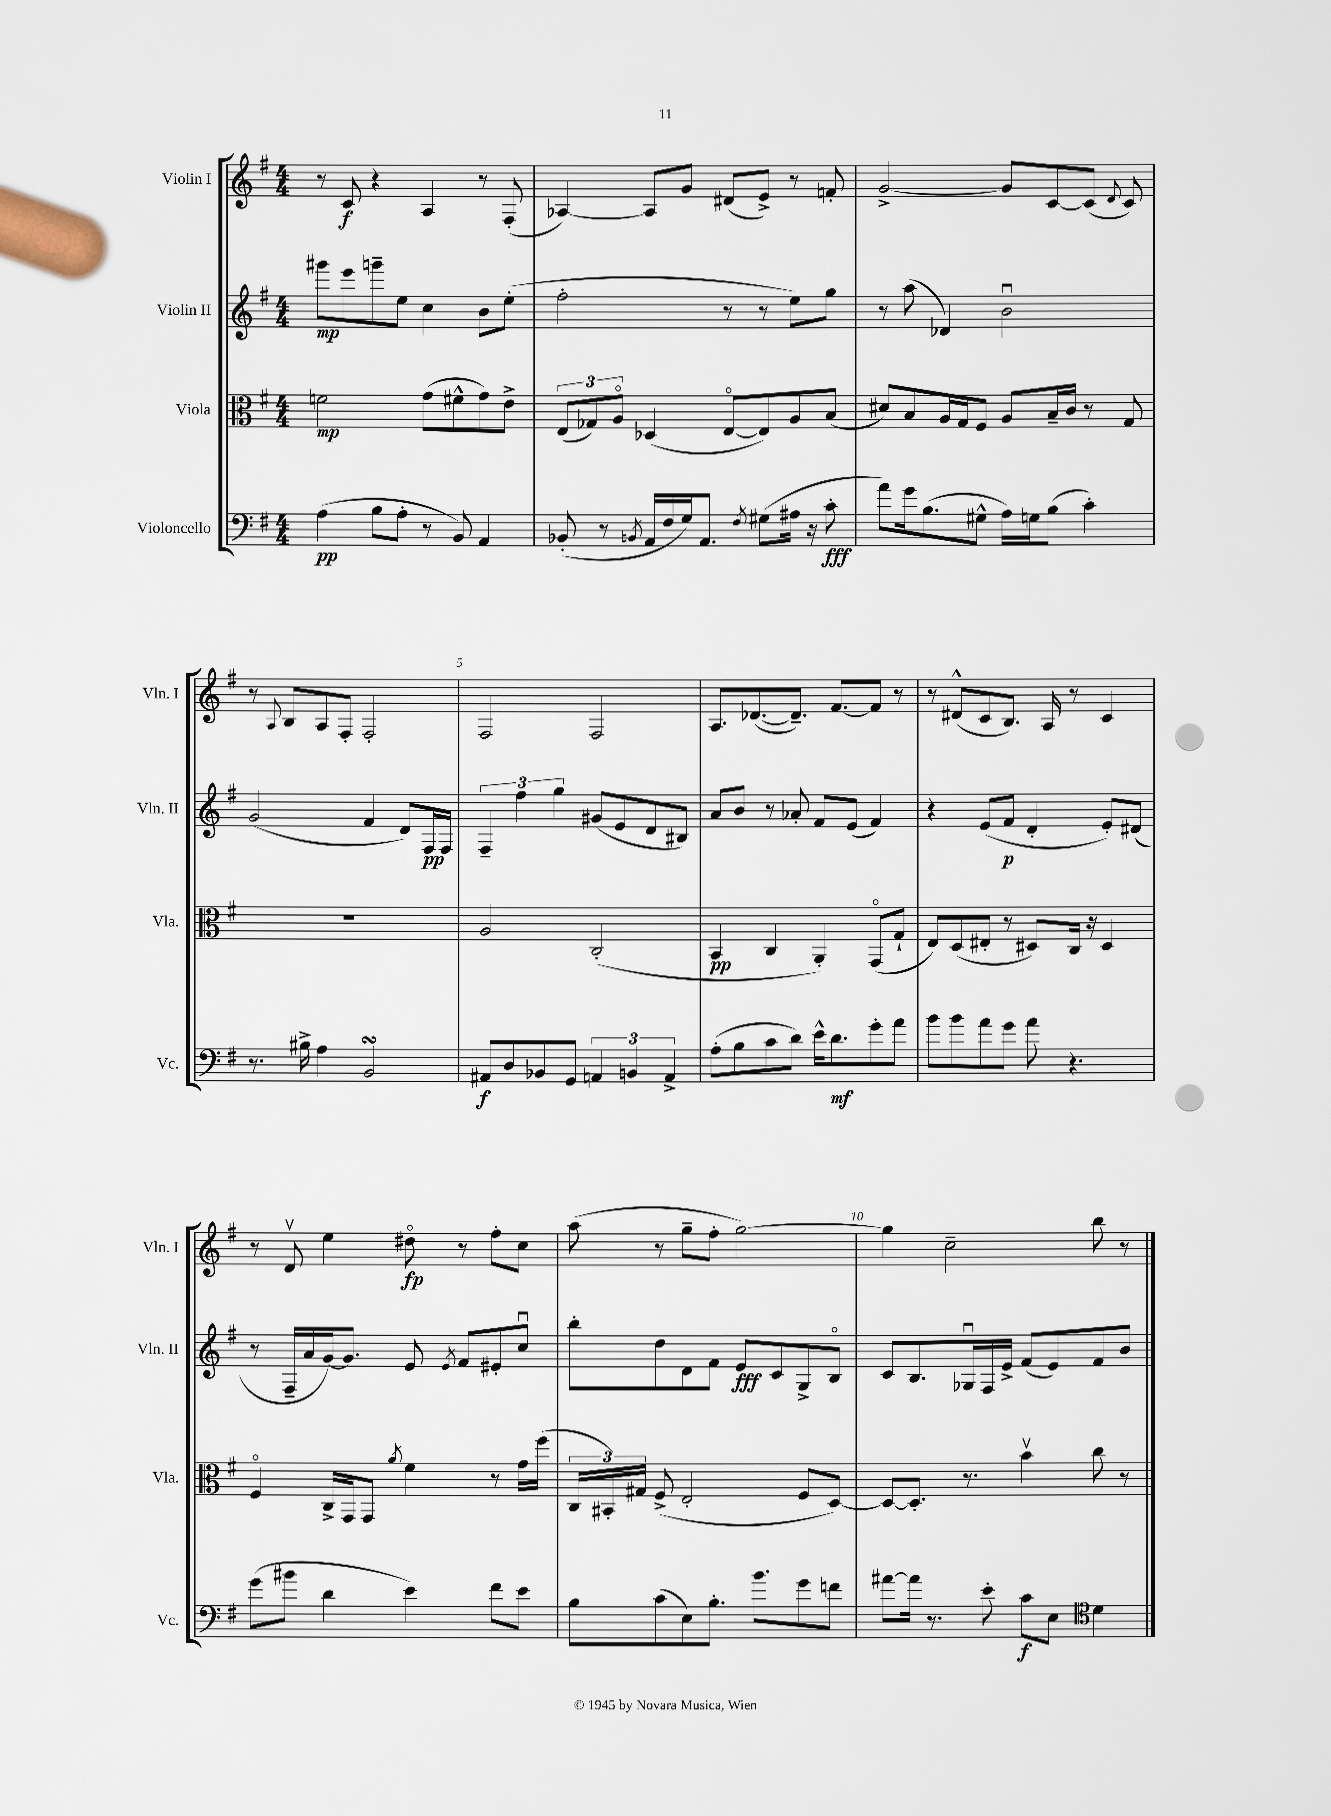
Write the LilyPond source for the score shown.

<<
\new StaffGroup <<
\new Staff = "s0" \with { instrumentName = "Violin I" shortInstrumentName = "Vln. I" } {
    \clef treble \key g \major \numericTimeSignature \time 4/4
    \autoBeamOff r8 c'8\f r4 a4 r8 fis8-.( |
    aes4~) aes8[ g'8] dis'8[( e'8]->) r8 f'8-. |
    g'2~-> g'8[ c'8~ c'8]( \appoggiatura { d'8 } c'8) |
    r8 \appoggiatura { a8 } b8[ a8 fis8]-. fis2-. |
    fis2 fis2 |
    a8.[ des'8.~( des'8.]--) fis'8.[~ fis'8] r8 |
    r8 dis'8[-^( c'8 b8.]) a16 r8 c'4 |
    r8 d'8\upbow e''4 dis''8\flageolet\fp r8 fis''8[-. c''8] |
    a''8( r8 g''8[-- fis''8]-. g''2~) |
    g''4 c''2-- b''8 r8 \bar "|." |
}
\new Staff = "s1" \with { instrumentName = "Violin II" shortInstrumentName = "Vln. II" } {
    \clef treble \key g \major \numericTimeSignature \time 4/4
    \autoBeamOff gis'''8[\mp e'''8 g'''8-- e''8] c''4 b'8[ e''8]-.( |
    fis''2-. r8 r8 e''8[) g''8] |
    r8 a''8( des'4) b'2\downbow |
    g'2( fis'4 d'8[) fis16\pp fis16] |
    \tuplet 3/2 { fis4-- fis''4 g''4 } gis'8[( e'8 d'8 bis8]) |
    a'8[ b'8] r8 aes'8-. fis'8[ e'8]( fis'4) |
    r4 e'8[( fis'8]\p d'4-. e'8[-.) dis'8]( |
    r8 fis16[-- a'16 g'16~) g'8.] e'8 \acciaccatura { e'8 } fis'8[ eis'8-. c''8]\downbow |
    b''8[-. d''8 d'8 fis'8] e'8[\fff c'8 g8-> b8]\flageolet |
    c'8[ b8. ges16\downbow fis16 e'16]-> fis'8[( e'8) fis'8 b'8] \bar "|." |
}
\new Staff = "s2" \with { instrumentName = "Viola" shortInstrumentName = "Vla." } {
    \clef alto \key g \major \numericTimeSignature \time 4/4
    \autoBeamOff f'2\mp g'8[( fis'8-^ g'8) e'8]-> |
    \tuplet 3/2 { e8[( ges8) a8]\flageolet } des4( e8[~\flageolet e8) a8 b8]( |
    dis'8[) b8 a16 g16 fis8] a8[ b16-- c'16] r8 g8 |
    R1 |
    a2 c2-.( |
    b,4\pp c4 a,4-.) g,8[\flageolet( g8]-! |
    e8[) d8( eis8]-. r8 dis8[) c16] r16 dis4 |
    fis4\flageolet c16[-> g,16 g,8] \acciaccatura { a'8 } fis'4 r8 g'16[ fis''16]( |
    \tuplet 3/2 { c16[ bis,16-.) gis16] } fis8->( e2-. fis8[ d8]~) |
    d8[~ d8.]-. r8. b'4\upbow c''8 r8 \bar "|." |
}
\new Staff = "s3" \with { instrumentName = "Violoncello" shortInstrumentName = "Vc." } {
    \clef bass \key g \major \numericTimeSignature \time 4/4
    \autoBeamOff a4\pp( b8[ a8]-. r8 b,8) a,4 |
    bes,8-.( r8 \acciaccatura { b,8 } a,16[ fis16 g16) a,8.] \acciaccatura { fis8 } gis8[( ais16] r16 c'8-.\fff |
    a'8[) g'16 b8.( gis8]-^ a16[) g16 b8]( c'4-.) |
    r8. bis16-> a4 b,2\turn |
    ais,8[\f d8 bes,8 g,8] \tuplet 3/2 { a,4 b,4 a,4-> } |
    a8[-.( b8 c'8 d'8]) e'16[-^ d'8.\mf g'8-. a'8] |
    b'8[ b'8 a'8 g'8] a'8 r4. |
    g'8[( bis'8] d'4 e'4) fis'8[ e'8] |
    b8[ c'8( e8) b8.]-. b'8.[ g'8 f'8] |
    ais'8[~ ais'16] r8. e'8-. c'8[\f e8] \clef tenor d'4 \bar "|." |
}
>>
>>
\layout { \context { \Score \override BarNumber.break-visibility = ##(#f #t #t) barNumberVisibility = #(every-nth-bar-number-visible 5) } }
